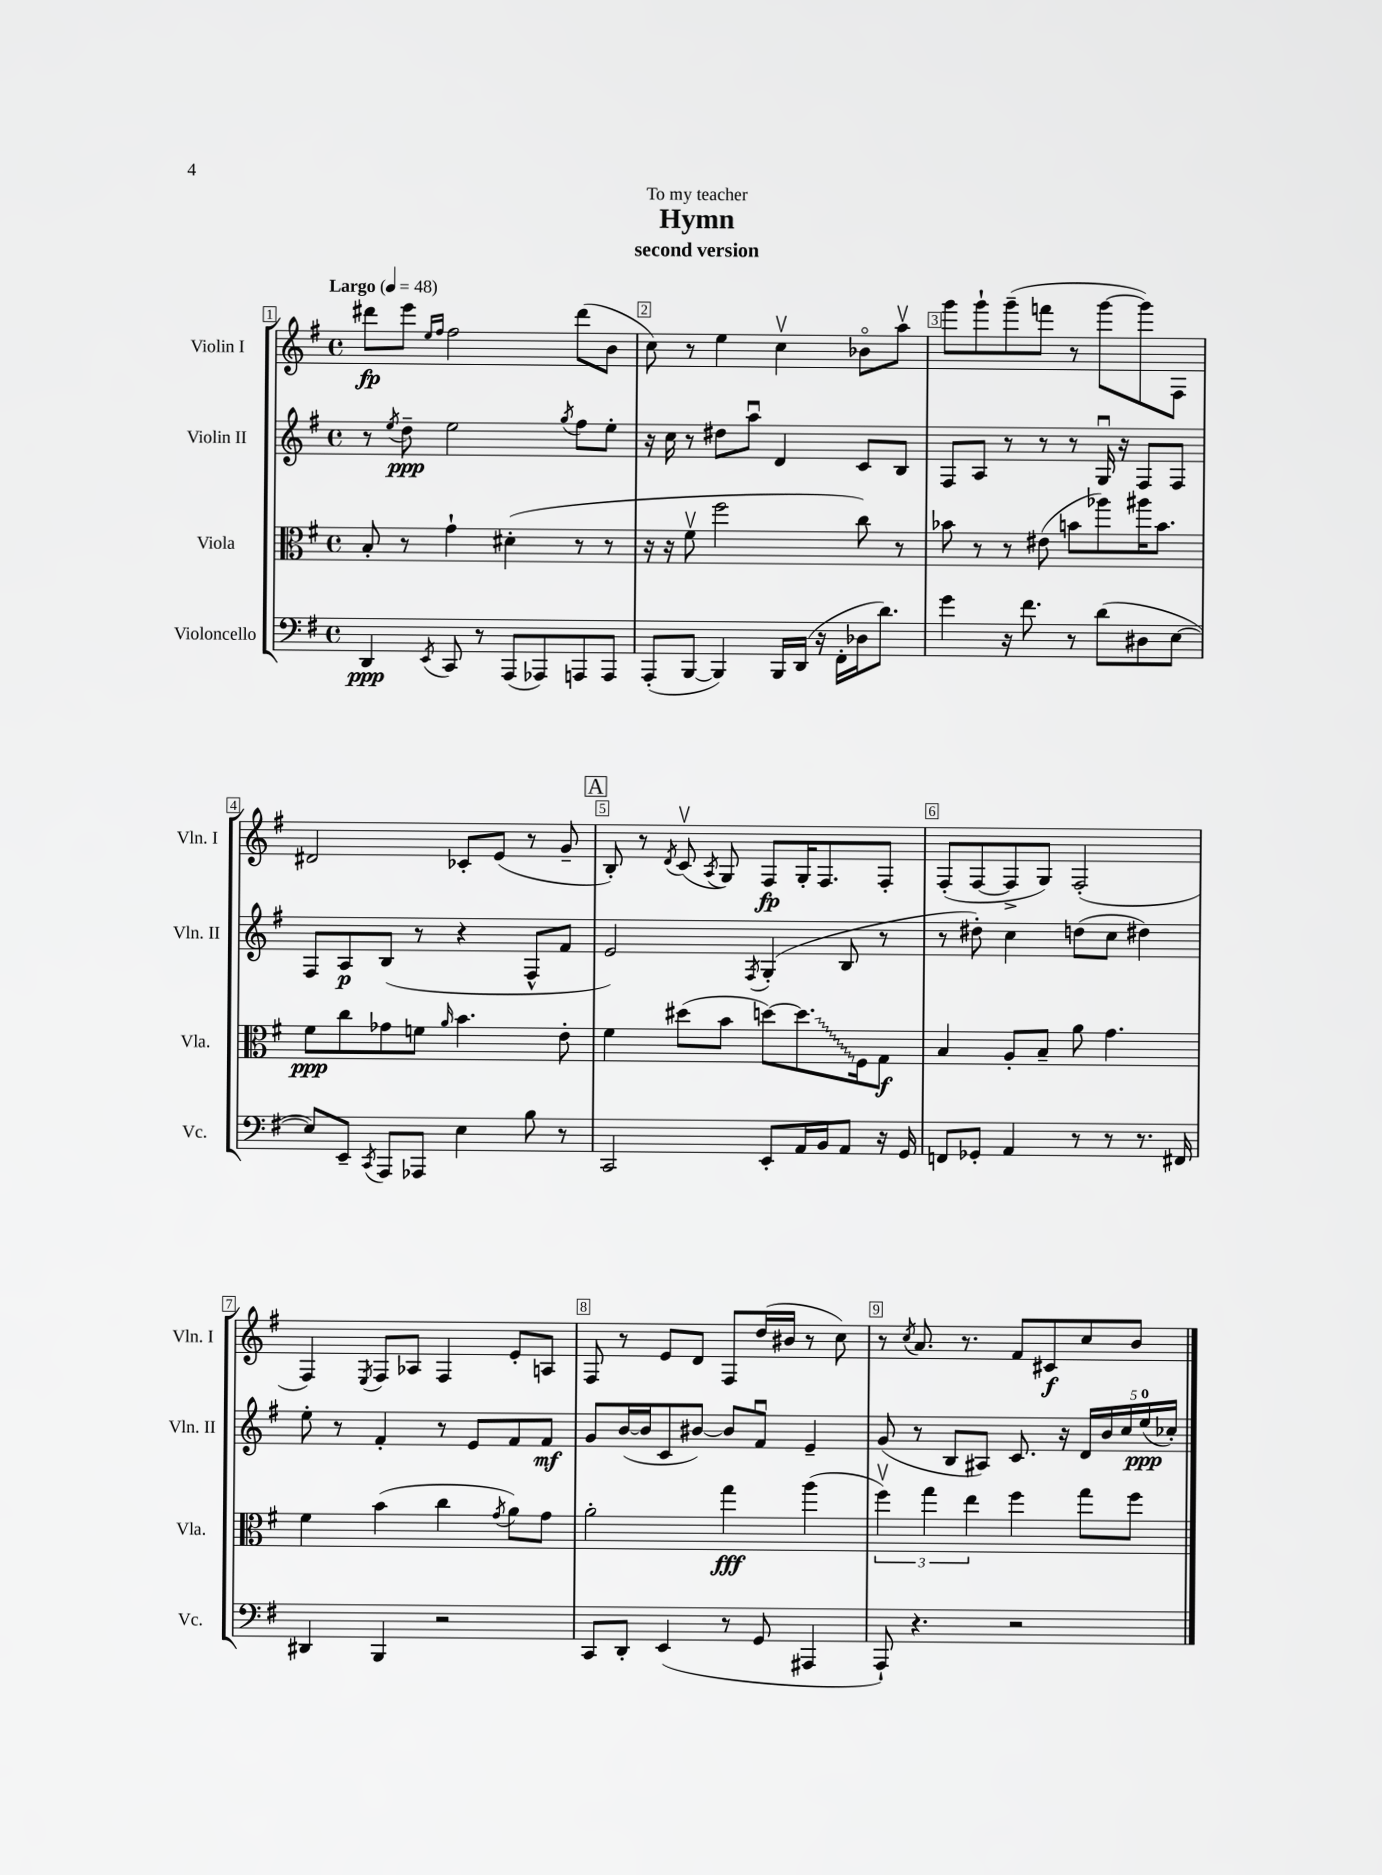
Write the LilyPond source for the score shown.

\header { title = "Hymn" subtitle = "second version" dedication = "To my teacher" }
<<
\new StaffGroup <<
\new Staff = "s0" \with { instrumentName = "Violin I" shortInstrumentName = "Vln. I" } {
    \clef treble \key g \major \defaultTimeSignature \time 4/4 \tempo "Largo" 4 = 48
    \autoBeamOff dis'''8[\fp e'''8] \grace { e''16[ fis''16] } fis''2 dis'''8[( b'8] |
    c''8) r8 e''4 c''4\upbow bes'8[\flageolet a''8]\upbow |
    g'''8[ g'''8-! g'''8--( f'''8] r8 g'''8[~ g'''8) fis8] |
    dis'2 ces'8[-. e'8]( r8 g'8-- |
    \mark \markup { \box "A" } b8-.) r8 \acciaccatura { d'8 } c'8\upbow( \acciaccatura { a8 } g8) fis8[\fp g16-. fis8. fis8]-. |
    fis8[-.( fis8~ fis8-> g8]) fis2-.( |
    fis4) \acciaccatura { e8 } fis8[ aes8] fis4 e'8[-. a8] |
    fis8 r8 e'8[ d'8] fis8[ d''16( bis'16] r8 c''8) |
    r8 \acciaccatura { c''8 } a'8. r8. fis'8[ cis'8\f c''8 b'8] \bar "|." |
}
\new Staff = "s1" \with { instrumentName = "Violin II" shortInstrumentName = "Vln. II" } {
    \clef treble \key g \major \defaultTimeSignature \time 4/4
    \autoBeamOff r8 \acciaccatura { e''8 } d''8--\ppp e''2 \acciaccatura { g''8 } fis''8[ e''8]-. |
    r16 c''16 r8 dis''8[ a''8]\downbow d'4 c'8[ b8] |
    fis8[ a8] r8 r8 r8 g16\downbow r16 fis8[ fis8] |
    fis8[ a8\p b8]( r8 r4 fis8[-^ fis'8] |
    \mark \markup { \box "A" } e'2) \acciaccatura { fis8 } g4-.( b8 r8 |
    r8 dis''8-.) c''4 d''8[( c''8] dis''4) |
    e''8-. r8 fis'4-. r8 e'8[ fis'8 fis'8]\mf |
    g'8[ b'16~( b'16 c'8 bis'8]~) bis'8[ fis'8]\downbow e'4-- |
    g'8( r8 b8[ ais8]) c'8. r16 \tuplet 5/4 { d'16[ b'16 c''16 e''16-0\ppp( ces''16]-.) } \bar "|." |
}
\new Staff = "s2" \with { instrumentName = "Viola" shortInstrumentName = "Vla." } {
    \clef alto \key g \major \defaultTimeSignature \time 4/4
    \autoBeamOff b8-. r8 g'4-! dis'4-.( r8 r8 |
    r16 r16 fis'8\upbow fis''2 c''8) r8 |
    bes'8 r8 r8 eis'8( b'8[ aes''8) ais''16 b'8.] |
    fis'8[\ppp c''8 ges'8 f'8] \grace { a'16 } b'4. e'8-. |
    \mark \markup { \box "A" } fis'4 dis''8[( b'8] d''8[~) \once \override Glissando.style = #'zigzag d''8.\glissando fis16 g8]\f |
    b4 a8[-. b8]-- a'8 g'4. |
    fis'4 b'4( c''4 \acciaccatura { g'8 } a'8[) g'8] |
    a'2-. g''4\fff a''4( |
    \tuplet 3/2 { fis''4\upbow) g''4 e''4 } fis''4 g''8[ fis''8] \bar "|." |
}
\new Staff = "s3" \with { instrumentName = "Violoncello" shortInstrumentName = "Vc." } {
    \clef bass \key g \major \defaultTimeSignature \time 4/4
    \autoBeamOff d,4\ppp \acciaccatura { e,8 } c,8 r8 a,,8[( aes,,8) a,,8 a,,8] |
    a,,8[-.( b,,8]~ b,,4) b,,16[ d,16]( r16 fis,16[-. des16 d'8.]) |
    g'4 r16 fis'8. r8 d'8[( dis8 e8]~ |
    e8[) e,8]-- \acciaccatura { c,8 } a,,8[ aes,,8] e4 b8 r8 |
    \mark \markup { \box "A" } c,2 e,8[-. a,16 b,16 a,8] r16 g,16 |
    f,8[ ges,8]-. a,4 r8 r8 r8. fis,16 |
    dis,4 b,,4 r2 |
    c,8[ d,8]-. e,4( r8 g,8 ais,,4 |
    a,,8-!) r4. r2 \bar "|." |
}
>>
>>
\layout { \context { \Score \override BarNumber.break-visibility = ##(#f #t #t) barNumberVisibility = #all-bar-numbers-visible \override BarNumber.stencil = #(make-stencil-boxer 0.1 0.3 ly:text-interface::print) } }
